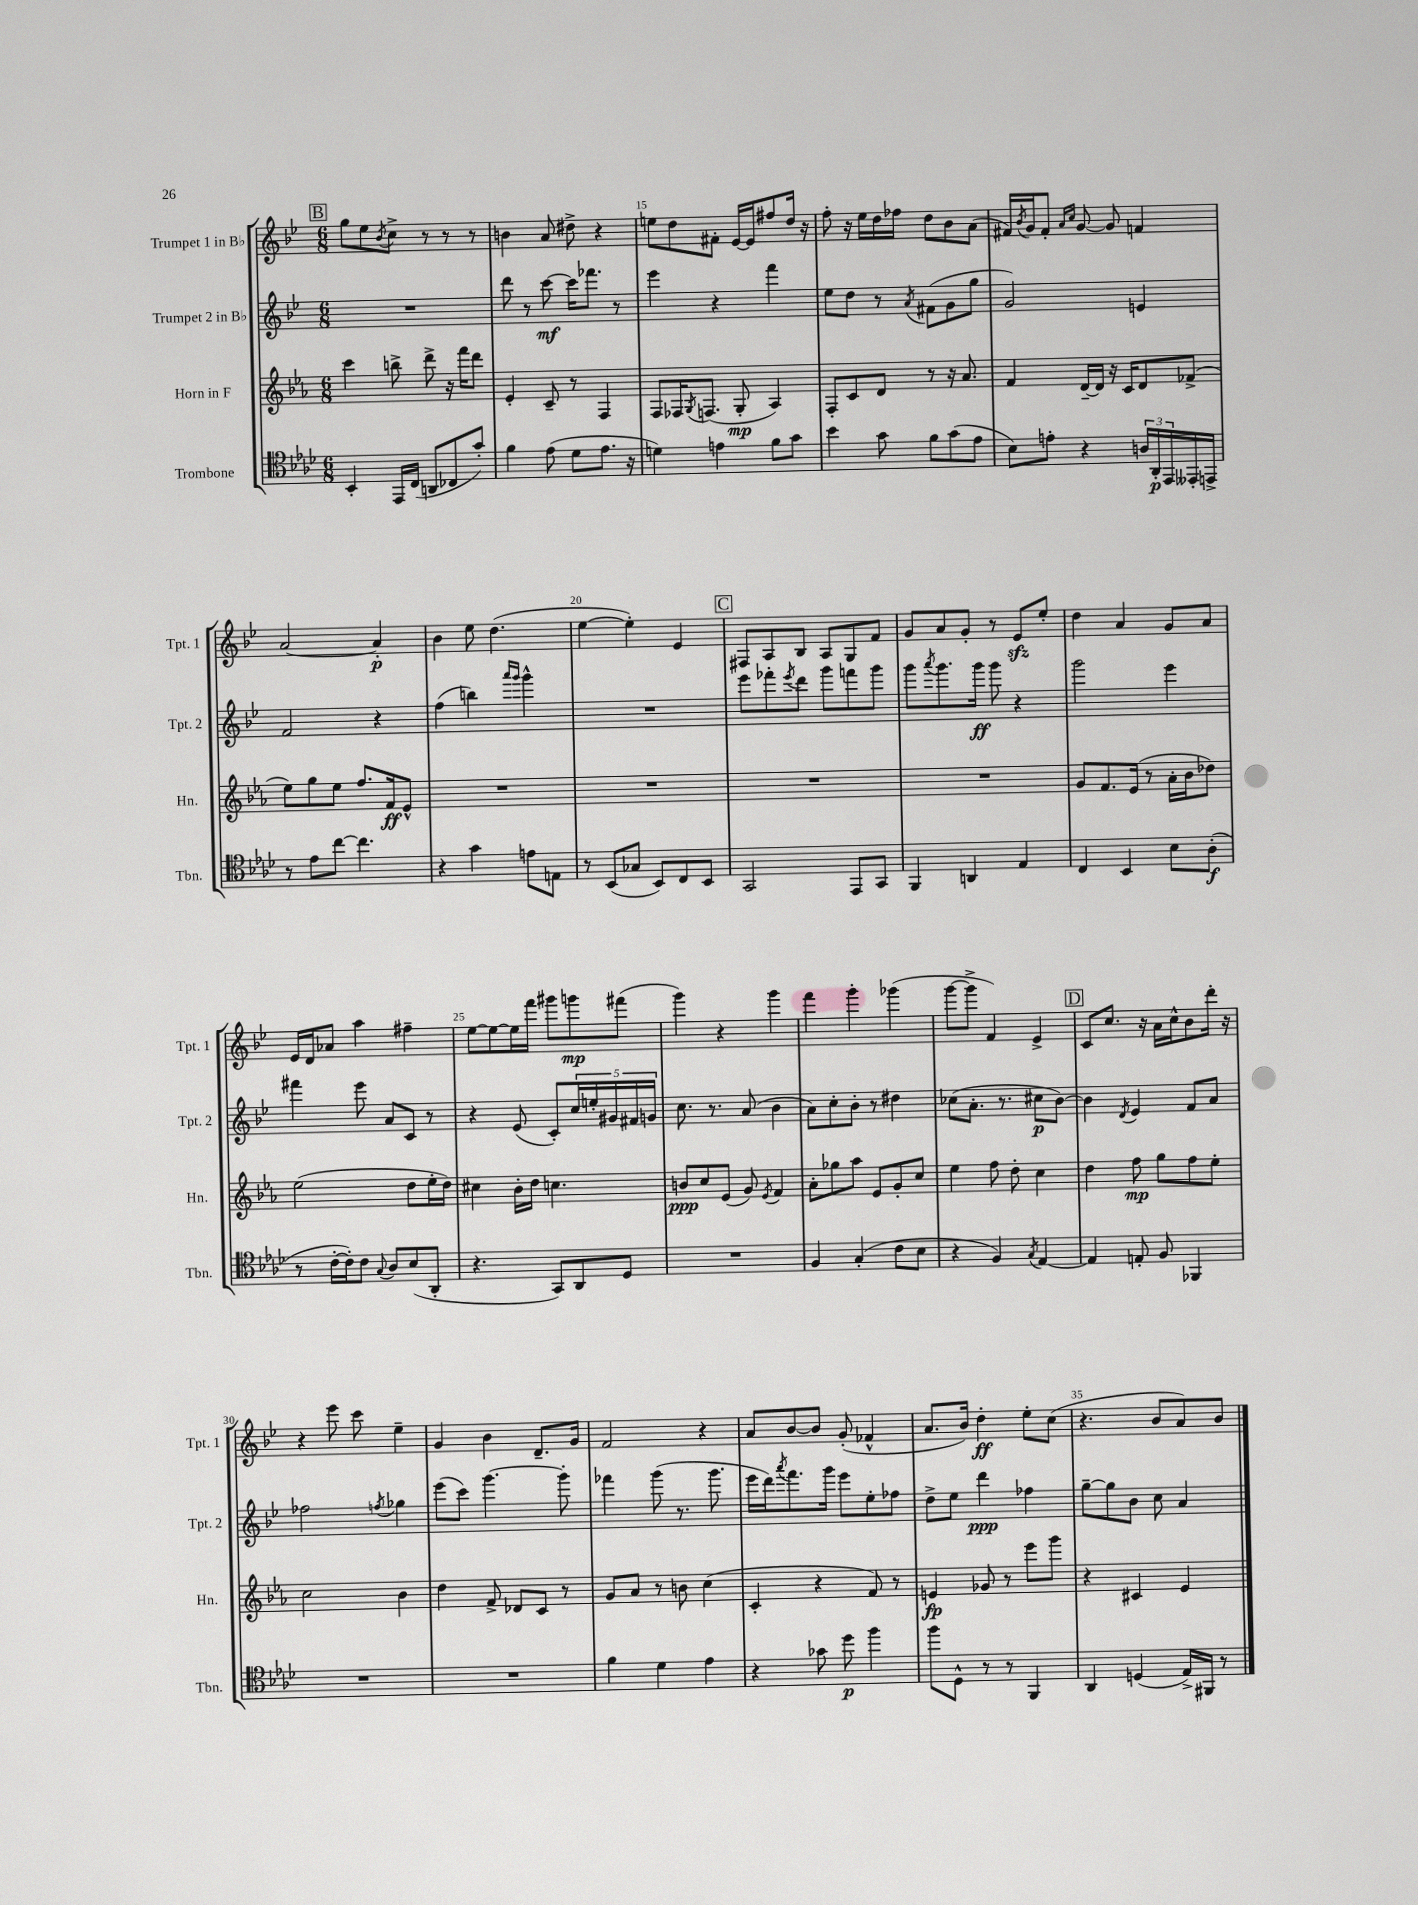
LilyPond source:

<<
\new StaffGroup <<
\new Staff = "s0" \with { instrumentName = "Trumpet 1 in Bb" shortInstrumentName = "Tpt. 1" } {
    \clef treble \key bes \major \numericTimeSignature \time 6/8
    \mark \markup { \box "B" } g''8 ees''8 \acciaccatura { bes'8 } c''8-> r8 r8 r8 |
    b'4 a'8 dis''8-> r4 |
    e''8 d''8 fis'8-. ees'16~ ees'16 fis''8 d''16 r16 |
    f''8-. r16 ees''16 d''16 fes''16 d''8 bes'8 a'8( |
    fis'16) \acciaccatura { bes'8 } g'16 fis'8-. \grace { a'16 c''16 } g'8~ g'8 f'4 |
    a'2~ a'4-.\p |
    bes'4 ees''8 d''4.( |
    ees''4~ ees''4-.) ees'4 |
    \mark \markup { \box "C" } fis8 a8 bes8 a8 g8 f'8 |
    g'8 a'8 g'8-. r8 ees'8\sfz ees''8-. |
    d''4 a'4 g'8 a'8 |
    ees'16 d'16 aes'8 a''4 fis''4-- |
    ees''8~ ees''8~ ees''16 f'''16 gis'''8 g'''8\mp fis'''8( |
    g'''4) r4 g'''4 |
    f'''4 g'''4-. ges'''4( |
    g'''8~ g'''8-> f'4) ees'4-> |
    \mark \markup { \box "D" } c'8 c''8. r16 a'16 c''16-^ bes'8 d'''16-. r16 |
    r4 ees'''8 c'''8 ees''4-- |
    g'4 bes'4 d'8.-- g'16 |
    f'2 r4 |
    a'8 bes'8~ bes'8 g'8-.( fes'4-^ |
    a'8. bes'16) d''4-.\ff ees''8-. c''8( |
    r4. bes'8 a'8) bes'8 \bar "|." |
}
\new Staff = "s1" \with { instrumentName = "Trumpet 2 in Bb" shortInstrumentName = "Tpt. 2" } {
    \clef treble \key bes \major \numericTimeSignature \time 6/8
    \mark \markup { \box "B" } R2. |
    d'''8 r8 c'''8~\mf c'''16 fes'''8. r8 |
    ees'''4 r4 f'''4 |
    ees''8 d''8 r8 \acciaccatura { a'8 } fis'8( g'8 g''8 |
    g'2) e'4 |
    f'2 r4 |
    f''4( b''4) \grace { a'''16 g'''16 } g'''4-^ |
    R2. |
    \mark \markup { \box "C" } ees'''8 fes'''8-. \acciaccatura { ees'''8 } d'''8 g'''8 f'''8 g'''8 |
    g'''8 \acciaccatura { a'''8 } g'''8. g'''16\ff g'''8 r4 |
    g'''2 ees'''4 |
    fis'''4 ees'''8 a'8 c'8 r8 |
    r4 ees'8( c'8-.) \tuplet 5/4 { c''16 e''16-. gis'16 fis'16 g'16 } |
    c''8. r8. a'8( bes'4 |
    a'8) c''8-. bes'8-. r8 dis''4 |
    ces''8( a'8.-. r8. cis''8\p bes'8~) |
    \mark \markup { \box "D" } bes'4 \acciaccatura { d'8 } ees'4 f'8 a'8 |
    fes''2 \acciaccatura { f''8 } ges''4 |
    ees'''8( c'''8) g'''4.~ g'''8-. |
    fes'''4 g'''8( r8. g'''8. |
    ees'''16 d'''16) \acciaccatura { a'''8 } f'''8. g'''16 ees'''8 ees''8-. fes''8 |
    d''8-> ees''8 d'''4\ppp fes''4 |
    g''8~-- g''8 bes'8 c''8 a'4 \bar "|." |
}
\new Staff = "s2" \with { instrumentName = "Horn in F" shortInstrumentName = "Hn." } {
    \clef treble \key ees \major \numericTimeSignature \time 6/8
    \mark \markup { \box "B" } c'''4 b''8-> d'''8-> r16 f'''16 d'''8 |
    ees'4-. c'8-- r8 f4 |
    f8 fes16 \acciaccatura { g8 } f8.( g8-.\mp aes4) |
    f8-. c'8 d'8 r8 r16 aes'8. |
    f'4 d'16~-- d'16 r16 c'16 d'8 fes'8->( |
    ees''8) g''8 ees''8 f''8. f'16\ff ees'8-^ |
    R2. |
    R2. |
    \mark \markup { \box "C" } R2. |
    R2. |
    g'8 f'8. ees'16( r8 aes'16-. bes'16 des''8) |
    ees''2( d''8 ees''16-. d''16) |
    cis''4 bes'16-. d''16 c''4. |
    b'8\ppp c''8 ees'8( g'8) \acciaccatura { ees'8 } f'4 |
    aes'8-. ges''8 aes''8 ees'8 g'8-. c''8 |
    ees''4 f''8 d''8-. c''4 |
    \mark \markup { \box "D" } d''4 f''8\mp g''8 f''8 ees''8-. |
    c''2 bes'4 |
    d''4 f'8-> des'8 c'8 r8 |
    g'8 aes'8 r8 b'8 c''4( |
    c'4-. r4 f'8) r8 |
    e'4\fp ges'8 r8 ees'''8 g'''8 |
    r4 cis'4 ees'4 \bar "|." |
}
\new Staff = "s3" \with { instrumentName = "Trombone" shortInstrumentName = "Tbn." } {
    \clef tenor \key aes \major \numericTimeSignature \time 6/8
    \mark \markup { \box "B" } bes,4-. ees,16 c16( a,8 ces8 g'8-.) |
    f'4 ees'8( des'8 ees'8. r16 |
    d'4) e'4 f'8 g'8 |
    bes'4 g'8 f'8 g'8( ees'8 |
    bes8) e'8-. r4 \tuplet 3/2 { a16 aes,16-.\p ees,16 } eeses,16-. e,16-> |
    r8 ees'8 c''8~ c''4. |
    r4 g'4 e'8 e8 |
    r8 bes,8( ges8 bes,8) c8 bes,8 |
    \mark \markup { \box "C" } g,2 ees,8 g,8 |
    f,4 a,4 ees4 |
    c4 bes,4 bes8 aes8-.\f( |
    r8 c'16~-. c'16-.) c'8 \appoggiatura { g8 } aes8 bes8( aes,8-. |
    r4. g,8) aes,8 des8 |
    R2. |
    f4 g4-.( c'8 bes8 |
    r4 f4) \acciaccatura { g8 } ees4~ |
    \mark \markup { \box "D" } ees4 e8-. f8 fes,4 |
    R2. |
    R2. |
    f'4 des'4 ees'4 |
    r4 ges'8 des''8\p f''4 |
    f''8 des8-^ r8 r8 f,4 |
    aes,4 d4( ees16->) fis,16 r8 \bar "|." |
}
>>
>>
\layout { \context { \Score currentBarNumber = #13 \override BarNumber.break-visibility = ##(#f #t #t) barNumberVisibility = #(every-nth-bar-number-visible 5) } }
